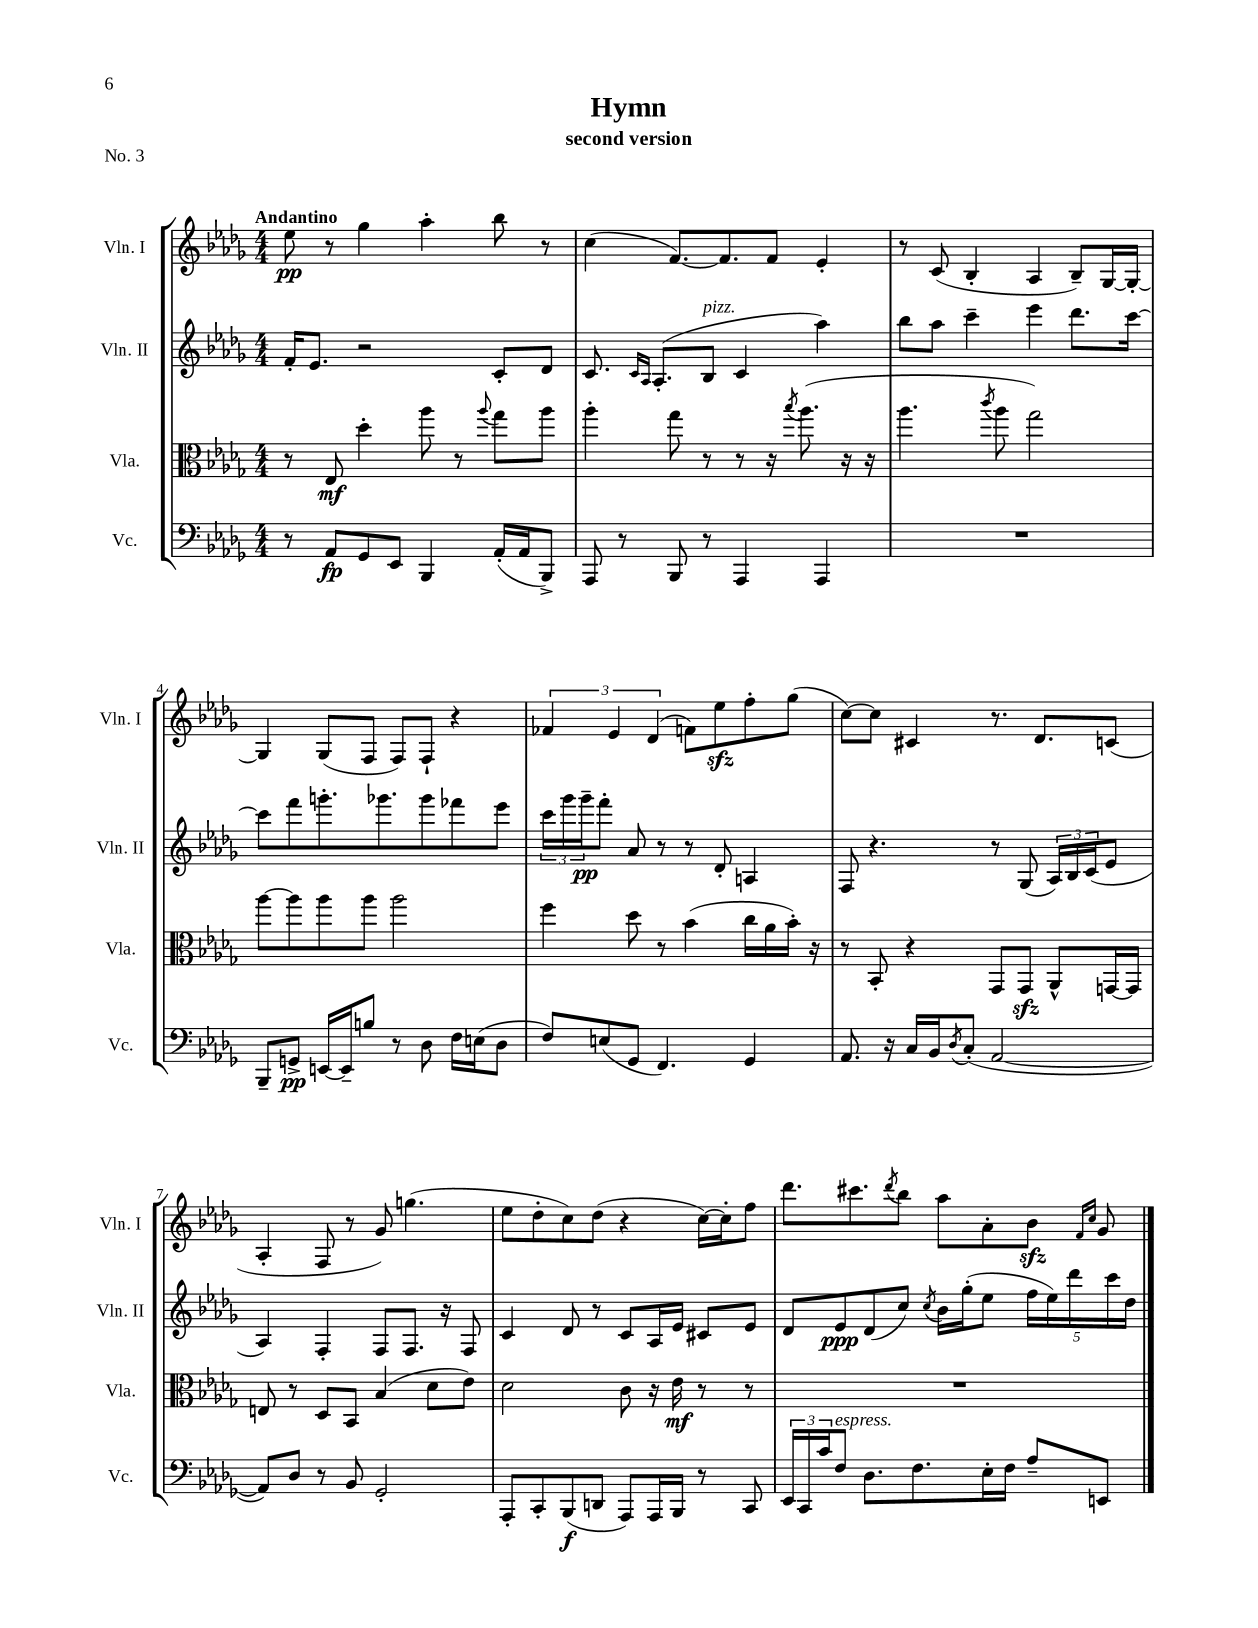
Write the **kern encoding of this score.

**kern	**kern	**kern	**kern
*staff4	*staff3	*staff2	*staff1
*clefF4	*clefC3	*clefG2	*clefG2
*k[b-e-a-d-g-]	*k[b-e-a-d-g-]	*k[b-e-a-d-g-]	*k[b-e-a-d-g-]
*M4/4	*M4/4	*M4/4	*M4/4
8r	8r	16f'	8ee-
.	.	8.e-	.
8AA-	8E-	.	8r
8GG-	4dd-'	2r	4gg-
8EE-	.	.	.
4BBB-	8aa-	.	4aa-'
.	8r	.	.
.	8qqaa-	.	.
(16AA-'	8gg-	8c'	8bb-
16AA-	.	.	.
8BBB-^)	8aa-	8d-	8r
=	=	=	=
8AAA-	4aa-'	8.c	(4cc
8r	.	.	.
.	.	16qqc	.
.	.	16qqA-	.
.	.	(8.A-'	.
8BBB-	8gg-	.	[8.f)
8r	8r	8B-	.
.	.	.	8.f]
4AAA-	8r	4c	.
.	16r	.	8f
.	8qbb-	.	.
.	(8.aa-	.	.
4AAA-	.	4aa-)	4e-'
.	16r	.	.
.	16r	.	.
=	=	=	=
1r	4.aa-	8bb-	8r
.	.	8aa-	(8c
.	.	4ccc~	4B-'
.	8qccc	.	.
.	8aa-	.	.
.	2gg-)	4eee-	4A-
.	.	8.ddd-	8B-~)
.	.	.	[16G-
.	.	[16ccc	16G-'_
=	=	=	=
8BBB-~	[8aa-	8ccc]	4G-]
8GG^	8aa-]	8fff	.
[16EE	8aa-	8.ggg'	(8G-
16EE~]	.	.	.
8B	8aa-	.	8F
.	.	8.ggg-	.
8r	2aa-	.	8F)
8D-	.	8ggg-	8F`
16F	.	8fff-	4r
(16E	.	.	.
8D-	.	8eee-	.
=	=	=	=
8F)	4ff	24ccc	6f-
.	.	24ggg-	.
.	.	24ggg-~	.
(8E	.	8fff'	.
.	.	.	6e-
8GG-	8dd-	8a-	.
.	.	.	(6d-
4.FF)	8r	8r	.
.	(4b-	8r	8f)
.	.	8d-'	8ee-
4GG-	16cc	4A	8ff'
.	16a-	.	.
.	16b-')	.	(8gg-
.	16r	.	.
=	=	=	=
8.AA-	8r	8F	[8cc)
.	8BB-'	4.r	8cc]
16r	.	.	.
16C	4r	.	4c#
16BB-	.	.	.
8qD-	.	.	.
(8C'	.	.	.
[2AA-	8GG-	8r	8.r
.	8GG-	(8G-	.
.	.	.	8.d-
.	8AA-^^	24A-)	.
.	.	24B-	.
.	.	(24c	.
.	[16GG	8e-	(8c
.	16GG]	.	.
=	=	=	=
8AA-])	8E	4A-)	4A-'
8D-	8r	.	.
8r	8D-	4F'	8F
8BB-	8BB-	.	8r
2GG-'	(4B-	8F	8g-)
.	.	8.F	(4.gg
.	8d-	.	.
.	.	16r	.
.	8e-)	8F	.
=	=	=	=
8AAA-'	2d-	4c	8ee-
8CC'	.	.	8dd-'
(8BBB-	.	8d-	8cc)
8DD	.	8r	(8dd-
8AAA-)	8c	8c	4r
16AAA-	16r	16A-	.
16BBB-	16e-	16e-	.
8r	8r	8c#	[16cc)
.	.	.	16cc']
8CC	8r	8e-	8ff
=	=	=	=
24EE-	1r	8d-	8.ddd-
24CC	.	.	.
24c	.	.	.
8F	.	8e-	.
.	.	.	8.ccc#
8.D-	.	(8d-	.
.	.	.	8qddd-
.	.	8cc)	8bb-
8.F	.	.	.
.	.	8qcc	.
.	.	16b-	8aa-
.	.	(16gg-'	.
16E-'	.	8ee-	8a-'
16F	.	.	.
8A-~	.	20ff	8b-
.	.	20ee-)	.
.	.	20ddd-	.
.	.	.	16qqf
.	.	.	16qqcc
8EE	.	.	8g-
.	.	20ccc	.
.	.	20dd-	.
==	==	==	==
*-	*-	*-	*-
